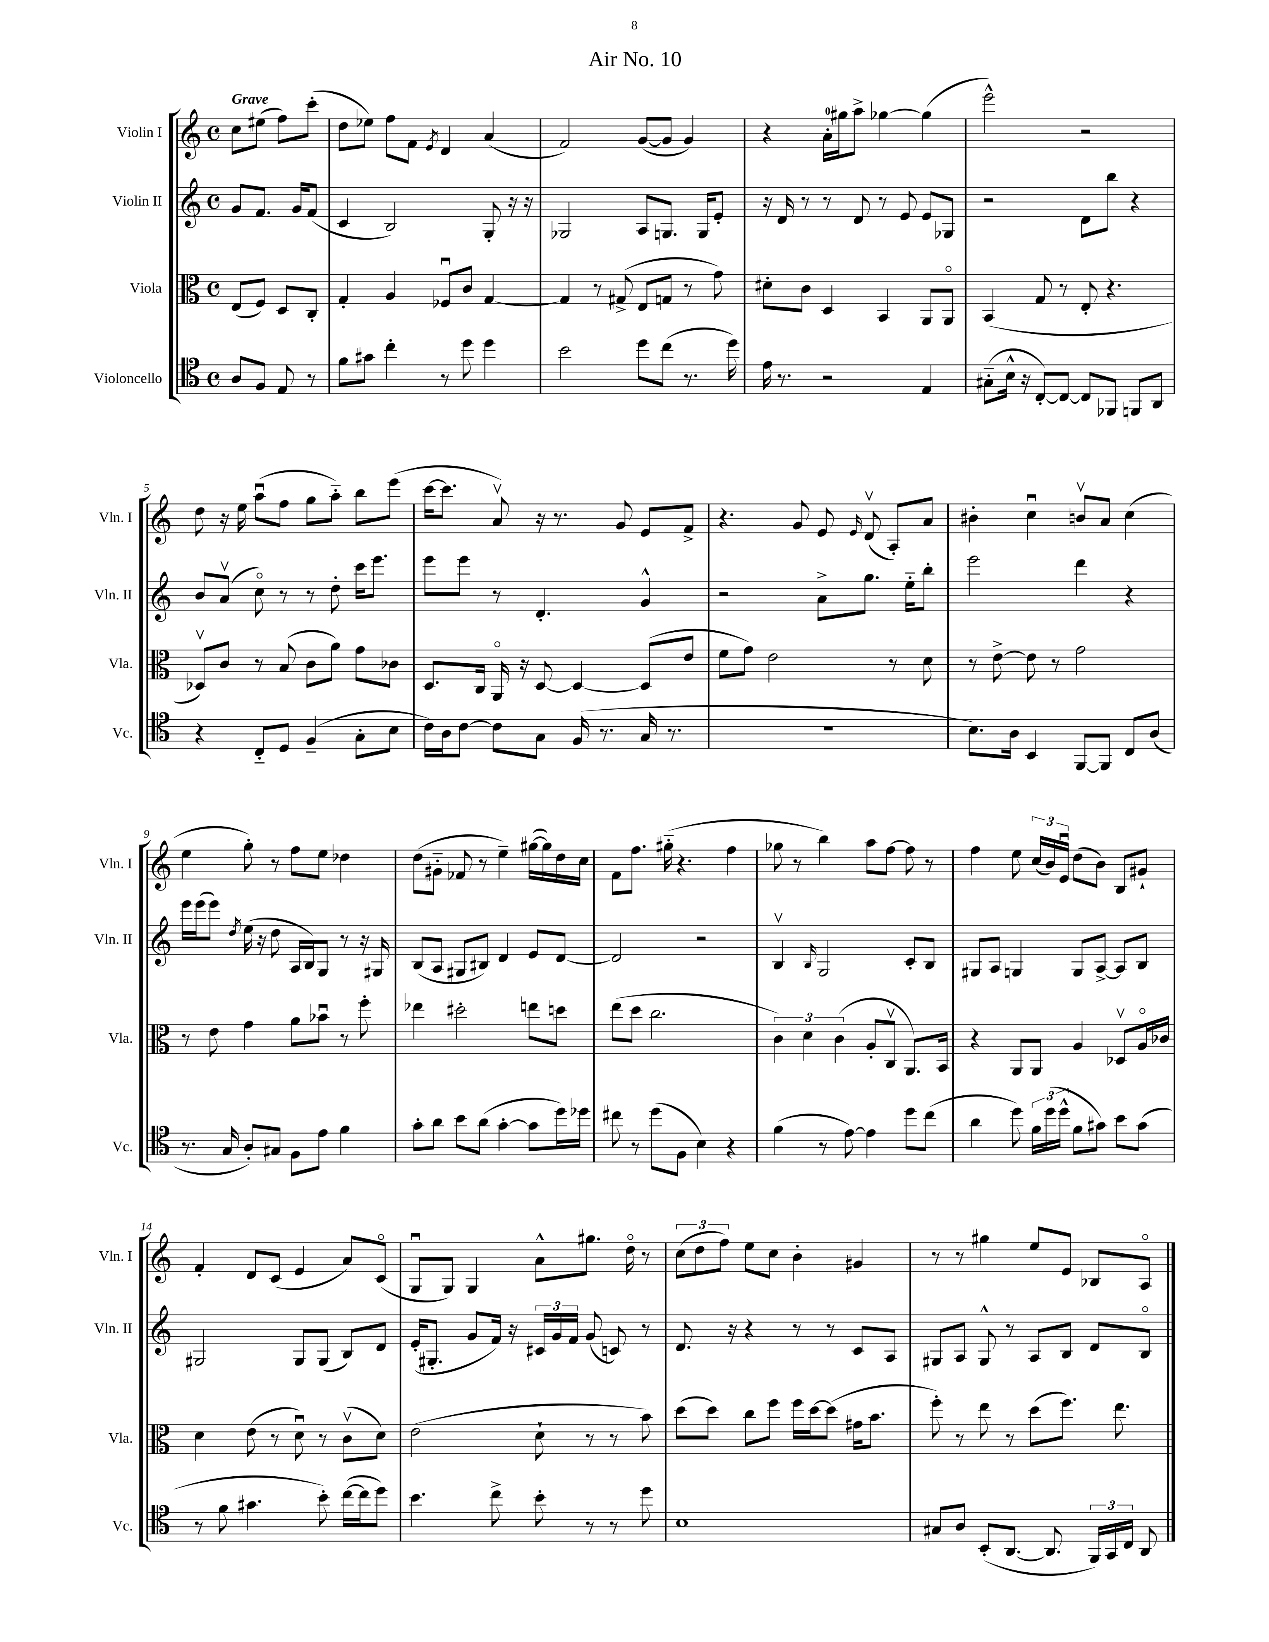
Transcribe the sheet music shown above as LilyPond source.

\header { title = "Air No. 10" }
<<
\new StaffGroup <<
\new Staff = "s0" \with { instrumentName = "Violin I" shortInstrumentName = "Vln. I" } {
    \clef treble \key c \major \defaultTimeSignature \time 4/4 \partial 2 \tempo "Grave"
    \autoBeamOff c''8[ eis''8]( f''8[) c'''8]-.( |
    d''8[ ees''8]) f''8[ f'8] \acciaccatura { e'8 } d'4 a'4( |
    f'2) g'8[~( g'8] g'4) |
    r4 a'16[-0-. gis''16 a''8]-> ges''4~ ges''4( |
    e'''2-^) r2 |
    d''8 r16 e''16 a''8[\downbow( f''8] g''8[ a''8]-_) b''8[ e'''8]( |
    c'''16[~ c'''8.] a'8\upbow) r16 r8. g'8 e'8[ f'8]-> |
    r4. g'8 e'8 \grace { e'16 } d'8\upbow( a8[-.) a'8] |
    bis'4-. c''4\downbow b'8[\upbow a'8] c''4( |
    e''4 g''8-.) r8 f''8[ e''8] des''4 |
    d''8[( gis'8]-_ fes'8 r8 e''4--) gis''16[~( gis''16) d''16 c''16] |
    f'8[ f''8.] gis''16-_( r4. f''4 |
    ges''8 r8 b''4) a''8[ f''8]~ f''8 r8 |
    f''4 e''8 \tuplet 3/2 { c''16[( b'16) e'16]\downbow } d''8[( b'8]) b8[ gis'8]-! |
    f'4-. d'8[ c'8]( e'4 a'8[) c'8]\flageolet( |
    g8[\downbow g8]) g4 a'8[-^ gis''8.] d''16\flageolet r8 |
    \tuplet 3/2 { c''8[( d''8 f''8]) } e''8[ c''8] b'4-. gis'4 |
    r8 r8 gis''4 e''8[ e'8] bes8[ a8]\flageolet \bar "|." |
}
\new Staff = "s1" \with { instrumentName = "Violin II" shortInstrumentName = "Vln. II" } {
    \clef treble \key c \major \defaultTimeSignature \time 4/4 \partial 2
    \autoBeamOff g'8[ f'8.] g'16[ f'8]( |
    c'4 b2) g8-. r16 r16 |
    ges2 a8[ g8.] g16[ e'8]-. |
    r16 d'16 r8 r8 d'8 r8 e'8 e'8[ ges8] |
    r2 d'8[ b''8] r4 |
    b'8[ a'8]\upbow( c''8\flageolet) r8 r8 d''8-. c'''16[ e'''8.] |
    e'''8[ e'''8] r8 d'4.-. g'4-^ |
    r2 a'8[-> g''8.] e''16[-_ b''8]-. |
    e'''2 d'''4 r4 |
    e'''16[ e'''16( e'''8]) \acciaccatura { d''8 } e''16( r16 d''8 a16[ b16) g8] r8 r16 gis16 |
    b8[( a8] gis8[ bis8]) d'4 e'8[ d'8]~ |
    d'2 r2 |
    b4\upbow \grace { b16 } g2 c'8[-. b8] |
    gis8[ a8] g4 g8[ a8]~-> a8[ b8] |
    gis2 gis8[ gis8]( b8[) d'8] |
    e'16[-.( gis8.]-. g'8[ f'16]) r16 \tuplet 3/2 { cis'16[ g'16 f'16] } g'8( c'8) r8 |
    d'8. r16 r4 r8 r8 c'8[ a8] |
    gis8[ a8] gis8-^ r8 a8[ b8] d'8[ b8]\flageolet \bar "|." |
}
\new Staff = "s2" \with { instrumentName = "Viola" shortInstrumentName = "Vla." } {
    \clef alto \key c \major \defaultTimeSignature \time 4/4 \partial 2
    \autoBeamOff e8[( f8]) d8[ c8]-. |
    g4-. a4 fes8[\downbow c'8] g4~ |
    g4 r8 gis8->( e8[ g8] r8 g'8) |
    dis'8[-. c'8] d4 b,4 a,8[ a,8]\flageolet |
    b,4( g8 r8 e8-. r4. |
    des8[\upbow) c'8] r8 b8( c'8[ a'8]) g'8[ ces'8] |
    d8.[ c16] a,16\flageolet r16 d8~ d4~ d8[( e'8] |
    f'8[ g'8]) e'2 r8 d'8 |
    r8 e'8~-> e'8 r8 g'2 |
    r8 e'8 g'4 a'8[ bes'8]\downbow r8 f''8-. |
    ees''4 dis''2-. e''8[ d''8] |
    e''8[( d''8] c''2. |
    \tuplet 3/2 { c'4) d'4 c'4( } a8[-. c8]\upbow a,8.[) b,16] |
    r4 a,8[ a,8] a4 des8[\upbow a16\flageolet ces'16] |
    d'4 e'8( r8 d'8\downbow) r8 c'8[\upbow( d'8]) |
    e'2( d'8-! r8 r8 b'8) |
    d''8[( d''8]) c''8[ f''8] f''16[ d''16~ d''8]( gis'16[ b'8.] |
    f''8-.) r8 e''8 r8 d''8[( f''8.]) e''8. \bar "|." |
}
\new Staff = "s3" \with { instrumentName = "Violoncello" shortInstrumentName = "Vc." } {
    \clef tenor \key c \major \defaultTimeSignature \time 4/4 \partial 2
    \autoBeamOff a8[ f8] e8 r8 |
    f'8[ gis'8] c''4-. r8 d''8 d''4 |
    b'2 d''8[ c''8]( r8. d''16) |
    e'16 r8. r2 e4 |
    gis8[-_( b16]-^ r16 c8[~-.) c8]~ c8[ fes,8] f,8[ a,8] |
    r4 c8[-_ d8] f4--( g8[-. b8] |
    c'16[) a16 c'8]~ c'8[ g8] f16( r8. g16 r8. |
    R1 |
    b8.[) a16] b,4 f,8[~ f,8] c8[ a8]( |
    r8. g16 a8[-.) gis8] f8[ e'8] f'4 |
    g'8[-. a'8] b'8[ a'8]( g'4~-. g'8[ d''16) des''16] |
    cis''8 r8 d''8[( f8] b4) r4 |
    f'4( r8 e'8~) e'4 d''8[ c''8]( |
    a'4 d''8) \tuplet 3/2 { f'16[ d''16( d''16]-^ } f'8[ gis'8]) b'8[ gis'8]( |
    r8 f'8 gis'4. b'8-.) c''16[~( c''16 d''8]) |
    b'4. c''8-> b'8-. r8 r8 d''8 |
    b1 |
    gis8[ a8] b,8[-.( a,8.]~ a,8. \tuplet 3/2 { f,16[) g,16 c16] } a,8 \bar "|." |
}
>>
>>
